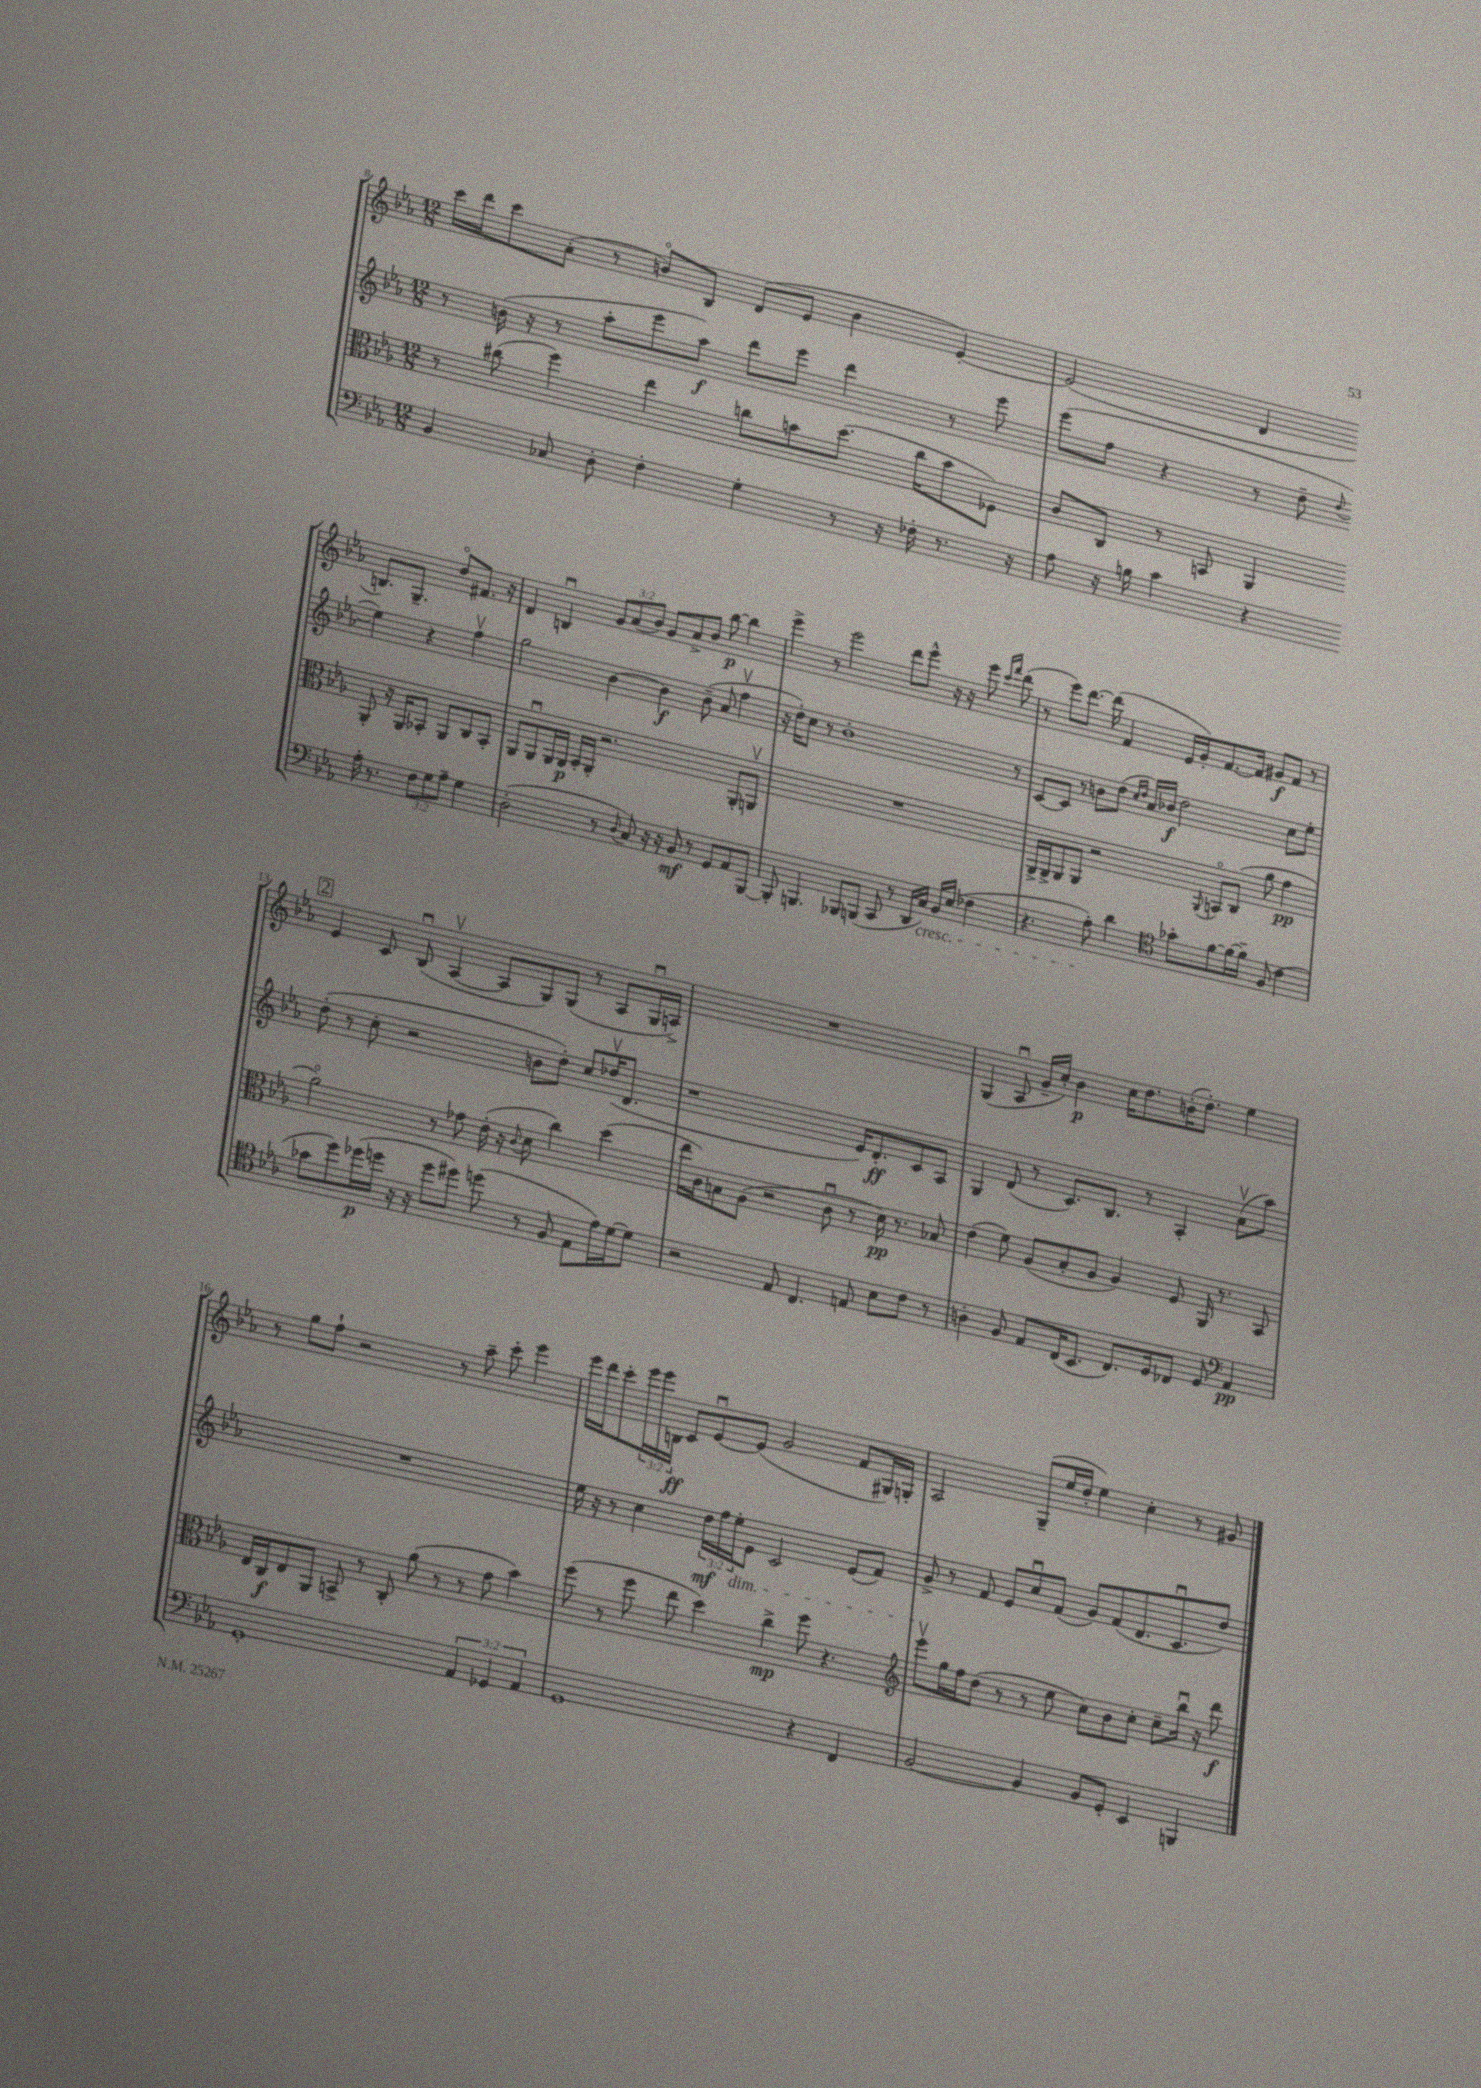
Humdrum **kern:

**kern	**dynam	**kern	**dynam	**kern	**dynam	**kern	**dynam
*part4	*part4	*part3	*part3	*part2	*part2	*part1	*part1
*staff4	*staff4	*staff3	*staff3	*staff2	*staff2	*staff1	*staff1
*clefF4	*	*clefC3	*	*clefG2	*	*clefG2	*
*k[b-e-a-]	*	*k[b-e-a-]	*	*k[b-e-a-]	*	*k[b-e-a-]	*
*M12/8	*	*M12/8	*	*M12/8	*	*M12/8	*
=8	=8	=8	=8	=8	=8	=8	=8
4BB-/	.	8r	.	8r	.	16ccc\LL	.
.	.	.	.	.	.	16ddd\J	.
.	.	(8cc#X\	.	(16bn\	.	8ccc\	.
.	.	.	.	16r	.	.	.
8C-X/	.	4ff\)	.	8r	.	(8a-'\J	.
8D'\	.	.	.	8aa-'\L	.	8r	.
4F'\	.	4ee-\	.	8eee-\	.	8bn/L)	.
.	.	.	.	8aa-\J)	f	8B-/J	.
4G'\	.	8ccn\L	.	8ddd\L	.	(8d/L	.
.	.	8bn\	.	8eee-\J	.	8e-/J	.
8r	.	(8.dd\J	.	4ddd\	.	4b\	.
16r	.	.	.	.	.	.	.
16F-X'\	.	16cc\KL	.	.	.	.	.
8.r	.	8b\	.	8r	.	[4e-'/)	.
.	.	8F-X\J)	.	8eee-\	.	.	.
16r	.	.	.	.	.	.	.
=9	=9	=9	=9	=9	=9	=9	=9
8A-\	.	8c/L	.	(8eee-\L	.	(2e-/]	.
16r	.	8C/J	.	8ff\J	.	.	.
16Bn\	.	.	.	.	.	.	.
4c\	.	8r	.	4r	.	.	.
.	.	8BBn/	.	.	.	.	.
4r	.	4AA-/	.	8r	.	4d/	.
.	.	.	.	8dd~\	.	.	.
.	.	.	.	8qqdd/	.	.	.
16A-'\	.	8AA-'/	.	4ee-\)	.	8.Bn/L)	.
8.r	.	.	.	.	.	.	.
.	.	16r	.	.	.	.	.
.	.	16AA-/KL	.	.	.	8.G~/J	.
12F\L	.	8BB-X'/J	.	4r	.	.	.
12G\	.	.	.	.	.	.	.
.	.	8AA-/L	.	.	.	8dd/L	.
12A-~\J	.	.	.	.	.	.	.
4G\	.	8C/	.	4ffv\	.	8.f#X/J	.
.	.	8BB-'/J	.	.	.	.	.
.	.	.	.	.	.	16r	.
!!LO:LB:g=z
=10	=10	=10	=10	=10	=10	=10	=10
(2D'\	.	8AA-/L	.	2gg\	.	4d/	.
.	.	8AA-u/	.	.	.	.	.
.	.	16AA-/L	.	.	.	4Bnu/	.
.	.	16AA-/JJ	p	.	.	.	.
.	.	16BB-'/LL	.	.	.	.	.
.	.	16AA-'/JJ	.	.	.	.	.
8r	.	2.r	.	[4b-\	.	12g/L	.
.	.	.	.	.	.	(12a-/	.
8qqD/	.	.	.	.	.	.	.
8C/)	.	.	.	.	.	.	.
.	.	.	.	.	.	12b-/J)	.
16r	.	.	.	4b-\]	f	8g/L	.
16r	.	.	.	.	.	.	.
8BB-/	mf	.	.	.	.	8a-^/	.
8r	.	.	.	(8b-~\	.	8b-/J	.
8GG/L	.	.	.	8a-/	.	[8bb-\	p
8AA-/	.	8AA-'/L	.	4ffv\	.	4bb-\]	.
[8BBB-/J	.	8AAnv/J	.	.	.	.	.
=11	=11	=11	=11	=11	=11	=11	=11
8BBB-'/]	.	1.r	.	16r	.	4eee-^\	.
.	.	.	.	16dd'\KL)	.	.	.
4.BBBn/	.	.	.	8cc\J	.	.	.
.	.	.	.	8r	.	8r	.
.	.	.	.	1b-'	.	2eee-\	.
8BBB-X/L	.	.	.	.	.	.	.
(8BBBn/J	.	.	.	.	.	.	.
8CC/	.	.	.	.	.	.	.
8r	.	.	.	.	.	8ddd\L	.
16DD/LL	.	.	.	.	.	8eee-^^\J	.
!LO:TX:b:i:t=cresc.	!	!	!	!	!	!	!
16C/JJ)	.	.	.	.	.	.	.
16BB-/LL	.	.	.	.	.	16r	.
(16E-/JJ	.	.	.	.	.	16r	.
4F-X\	.	.	.	.	.	8eee-\	.
.	.	.	.	.	.	16qqccc/LL	.
.	.	.	.	.	.	16qqfff/JJ	.
.	.	.	.	8r	.	(8ddd\	.
=12	=12	=12	=12	=12	=12	=12	=12
4.r	.	16AA-^/LL	.	[8c/L	.	8r	.
.	.	16AA-^/J	.	.	.	.	.
.	.	8AA-/	.	8c/J]	.	8eee-\L)	.
.	.	8AA-/J	.	8r	.	[8.ddd\J	.
8A-'\)	.	2r	.	8bn\L	.	.	.
.	.	.	.	.	.	(16ddd\]	.
4d\	.	.	.	(8dd\J	.	4f/	.
.	.	.	.	16qqcc/LL	.	.	.
.	.	.	.	16qqdd/JJ	.	.	.
.	.	.	.	16a-/LL)	.	.	.
.	.	.	.	16b-X/JJ	f	.	.
*clefC4	*	*	*	*	*	*	*
8g-X'\L	.	.	.	2dd\	.	16e-/LL	.
.	.	.	.	.	.	16g'/J)	.
.	.	8qqAA-/	.	.	.	.	.
[8f\	.	8BBn/L	.	.	.	[8.f/	.
16f\L_	.	(8C/J	.	.	.	.	.
16f~\JJ]	.	.	.	.	.	16f/Jk]	.
(8F/	.	8a-\	.	.	.	8g#X/L	f
4c\	.	4g\	pp	8cc\L	.	8f/J	.
.	.	.	.	8ee-'\J	.	8r	.
!!LO:LB:g=z
!!LO:REH:place=s1:t=2
=13	=13	=13	=13	=13	=13	=13	=13
8g-X\L	.	2a-\)	.	(8dd'\	.	4e-/	.
8dd\)	.	.	.	8r	.	.	.
(16dd-X\L	p	.	.	8cc'\	.	8c/	.
16ddn\JJ	.	.	.	.	.	.	.
16r	.	.	.	2r	.	(8B-u/	.
16r	.	.	.	.	.	.	.
8dd\L	.	8r	.	.	.	[4A-v/	.
8dd#X\J)	.	8g-X\	.	.	.	.	.
(8ddn\	.	(16e-'\	.	.	.	8A-/L]	.
.	.	16r	.	.	.	.	.
.	.	8qqc/	.	.	.	.	.
8r	.	8d\	.	8bn\L	.	8G/)	.
8F/	.	4cc\)	.	8dd'\J)	.	(8G/J	.
8E-\L	.	.	.	8cc/L	.	8r	.
16e-\L)	.	(4dd\	.	(16dd-Xv/K	.	8A-/L	.
[16d\J	.	.	.	8.d/J	.	.	.
8d\J]	.	.	.	.	.	16Gu/L	.
.	.	.	.	.	.	16An^/JJ)	.
=14	=14	=14	=14	=14	=14	=14	=14
2r	.	16ee-\LL	.	1r	.	1.r	.
.	.	16c\J)	.	.	.	.	.
.	.	8Bn\	.	.	.	.	.
.	.	(8A-\J	.	.	.	.	.
.	.	2r	.	.	.	.	.
8E-/	.	.	.	.	.	.	.
4.C/	.	.	.	.	.	.	.
.	.	8cu\	.	.	.	.	.
8En/	.	8r	.	16e-/KL)	.	.	.
.	.	.	.	8.d'/	ff	.	.
8B-\L	.	16d\)	pp	.	.	.	.
.	.	8.r	.	.	.	.	.
8c\J	.	.	.	8c/	.	.	.
8r	.	8B-X/	.	8A-/J	.	.	.
=15	=15	=15	=15	=15	=15	=15	=15
4An'\	.	(4e-\	.	4G/	.	(4G/	.
8F/	.	8f\)	.	(8d/	.	8A-u/	.
8E-/L	.	(8A-/L	.	8r	.	16g~/LL	.
.	.	.	.	.	.	16cc'/JJ)	.
(16C/K	.	8B-'/	.	8.c/L)	.	4b-\	p
8.BB-/J	.	.	.	.	.	.	.
.	.	8A-/J	.	.	.	.	.
.	.	.	.	8.B-/J	.	.	.
8.C/L)	.	4A-/)	.	.	.	16cc\KL	.
.	.	.	.	.	.	8.dd\	.
.	.	.	.	8r	.	.	.
16D/k	.	.	.	.	.	.	.
8C-X/J	.	8F/	.	4A-'/	.	(16bn'\K	.
.	.	.	.	.	.	8.dd'\J)	.
8D/	.	16AA-/	.	.	.	.	.
.	.	8.r	.	.	.	.	.
*clefF4	*	*	*	*	*	*	*
4AA-/	pp	.	.	(8a-v\L	.	4ee-\	.
.	.	8BB-/	.	8aa-\J)	.	.	.
!!LO:LB:g=z
=16	=16	=16	=16	=16	=16	=16	=16
1GG'	.	16E-/LL	.	1.r	.	8r	.
.	.	16C/J	f	.	.	.	.
.	.	8E-/	.	.	.	8gg\L	.
.	.	8AA-/J	.	.	.	8ff`\J	.
.	.	8BBn^/	.	.	.	2r	.
.	.	8r	.	.	.	.	.
.	.	8C'/	.	.	.	.	.
.	.	(8a-\	.	.	.	.	.
.	.	8r	.	.	.	8r	.
6AA-/	.	8r	.	.	.	8aa-~\	.
.	.	8g\	.	.	.	8ccc'\	.
6GG-X/	.	.	.	.	.	.	.
.	.	4b-\)	.	.	.	4eee-\	.
6AA-/	.	.	.	.	.	.	.
=17	=17	=17	=17	=17	=17	=17	=17
1GG	.	(8ff\	.	16ee-\	.	16eee-\LL	.
.	.	.	.	16r	.	16ddd\J	.
.	.	8r	.	8r	.	8ccc'\	.
.	.	8ff\	.	4cc\	.	24eee-\L	.
.	.	.	.	.	.	24eee-\	.
.	.	.	.	.	.	24Bn\JJ	ff
.	.	8ee-\	.	.	.	8c/L	.
.	.	4dd\)	.	24dd\LL	mf	[8e-u/	.
.	.	.	.	24ff\	.	.	.
!	!	!	!	!LO:TX:b:i:t=dim.	!	!	!
.	.	.	.	24ee-'\J	.	.	.
.	.	.	.	8e-\J	.	(8e-/J]	.
.	.	4cc^\	mp	2c/	.	2g/	.
4r	.	8ff\	.	.	.	.	.
.	.	4.r	.	.	.	.	.
4FF/	.	.	.	(8e-/L	.	8f/L	.
.	.	.	.	8f/J)	.	16G#X/L)	.
.	.	.	.	.	.	16Gn'/JJ	.
=18	=18	=18	=18	=18	=18	=18	=18
*	*	*clefG2	*	*	*	*	*
[2BB-/	.	8eee-v\L	.	8g^/	.	2A-/	.
.	.	16gg\L	.	8r	.	.	.
.	.	16ff\J	.	.	.	.	.
.	.	(8dd\J	.	8f/	.	.	.
.	.	8r	.	8e-/L	.	.	.
4BB-/]	.	8r	.	8ccu/	.	(8G~/L	.
.	.	8ee-\	.	(8f/J	.	16ee-/L	.
.	.	.	.	.	.	16dd'/JJ	.
8BB-/L	.	8cc\L)	.	8g/L)	.	4ee-\)	.
8GG'/J	.	8b-\	.	(8f/	.	.	.
4EE-/	.	8cc'\J	.	8.d/	.	4cc'\	.
.	.	8cc~\L	.	.	.	.	.
.	.	.	.	8.cu/	.	.	.
4BBBn/	.	16bb-u\Jk	.	.	.	8r	.
.	.	16r	.	.	.	.	.
.	.	8ddd\	f	8dd/J)	.	8g#X/	.
==	==	==	==	==	==	==	==
*-	*-	*-	*-	*-	*-	*-	*-
